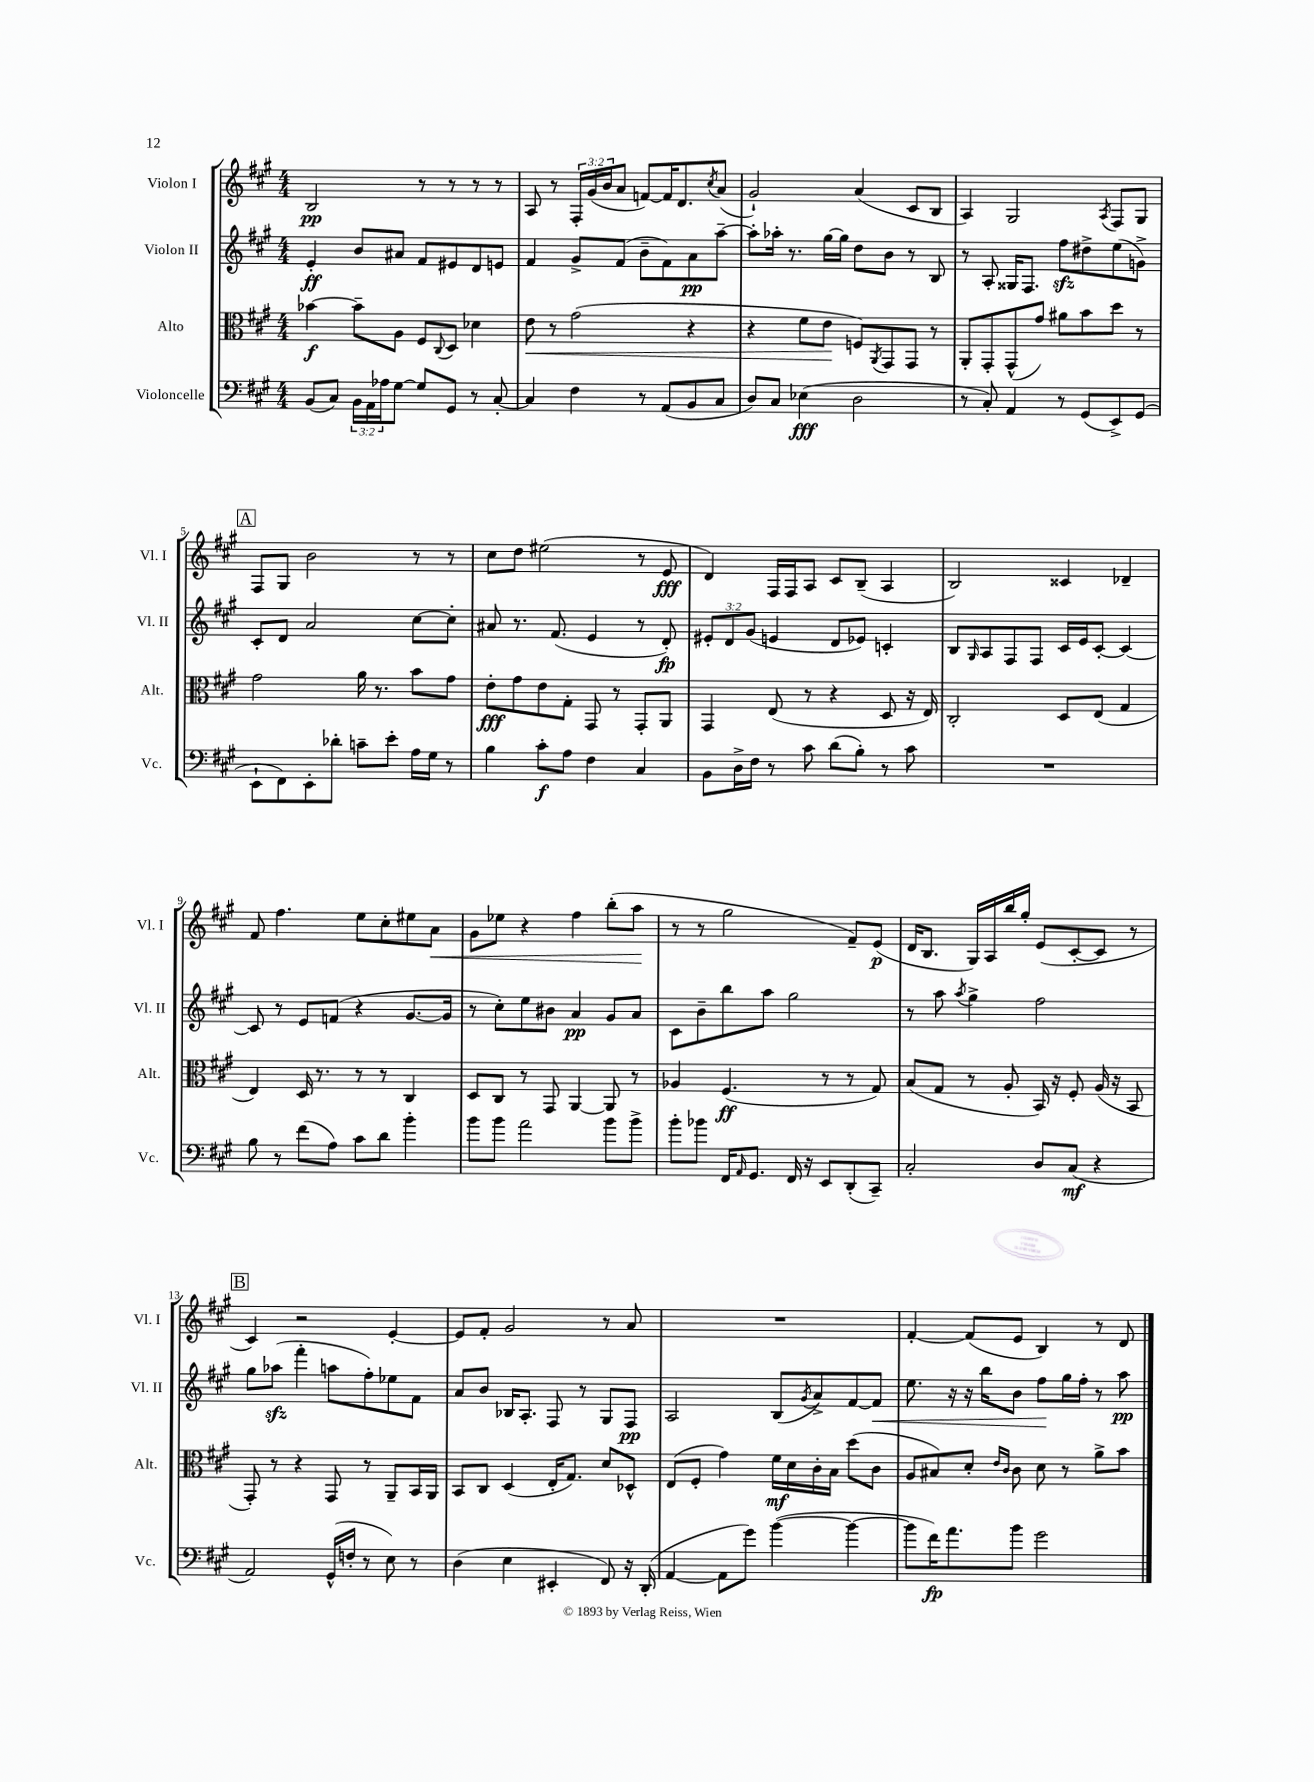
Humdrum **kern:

**kern	**kern	**kern	**kern
*staff4	*staff3	*staff2	*staff1
*clefF4	*clefC3	*clefG2	*clefG2
*k[f#c#g#]	*k[f#c#g#]	*k[f#c#g#]	*k[f#c#g#]
*M4/4	*M4/4	*M4/4	*M4/4
(8BB	[4b-	4e'	2B
8C#)	.	.	.
24BB	8b-~]	8b	.
24AA	.	.	.
24A-	.	.	.
[8G#	8A	8a#	.
8G#]	8F#	8f#	8r
.	8qqC#	.	.
8GG#	8D	8e#	8r
8r	4d-	8d	8r
[8C#'	.	8e	8r
=	=	=	=
4C#]	8e	4f#	8A
.	8r	.	8r
4F#	(2g#	8g#^	24F#'
.	.	.	(24g#
.	.	.	24b
.	.	(8f#	8a
8r	.	8b~	[8f)
(8AA	.	8f#)	16f]
.	.	.	8.d
8BB	4r	8a	.
.	.	.	8qcc#
8C#	.	[8aa~	(8a
=	=	=	=
8D)	4r	8aa']	2g#`)
8C#	.	16aa-'	.
.	.	8.r	.
(4E-	8f#	.	.
.	8e	[16gg#	.
.	.	16gg#]	.
2D	8F)	8dd	(4a
.	8qAA	.	.
.	8GG#	8b	.
.	8GG#	8r	8c#
.	8r	8B	8B
=	=	=	=
8r	8AA'	8r	4A)
8C#')	8GG#'	8A'	.
4AA	(8GG#^^	16G##	2G#
.	.	8.F#	.
.	8g#)	.	.
8r	8a#	8ff#	.
(8GG#	8b	8dd#^	.
.	.	.	8qA
8EE^)	8dd	(8ee	8F#
(8GG#	8r	8g^)	8G#
=	=	=	=
8EE`	2g#	8c#'	8F#
8FF#)	.	8d	8G#
8EE'	.	2a	2b
8d-'	.	.	.
8c~	16a	.	.
.	8.r	.	.
8e'	.	.	.
16A	8b	[8cc#	8r
16G#	.	.	.
8r	8g#	8cc#']	8r
=	=	=	=
4B	8e'	8a#	8cc#
.	8g#	8.r	8dd
8c#'	8e	.	(2ee#
.	.	(8.f#	.
8A	8G#'	.	.
4F#	8GG#	4e	.
.	8r	.	.
4C#	8GG#'	8r	8r
.	8AA	8d')	8e
=	=	=	=
8BB	4GG#	12e#'	4d)
.	.	12d	.
16D^	.	.	.
.	.	(12g#	.
16F#	.	.	.
8r	(8E	4e	16F#
.	.	.	16F#
8c#	8r	.	8A
(8d	4r	8d	8c#
8B')	.	8e-)	(8B~
8r	8D	4c'	4A
8c#	16r	.	.
.	16E)	.	.
=	=	=	=
1r	2C#'	8B	2B)
.	.	16qqG#	.
.	.	8A	.
.	.	8F#	.
.	.	8F#	.
.	8D	16c#	4c##
.	.	16e	.
.	(8E	[8c#'	.
.	4G#	4c#_	4d-~
=	=	=	=
8B	4E)	8c#]	8f#
8r	.	8r	4.ff#
(8f#	16D	8e	.
.	8.r	.	.
8A)	.	(8f	.
8c#	8r	4r	8ee
8d	8r	.	8cc#'
4b'	4C#	[8.g#	8ee#
.	.	.	8a
.	.	16g#]	.
=	=	=	=
8b	8D	8r	8g#
8b	8C#	8cc#')	8ee-
2a	8r	8ee	4r
.	8GG#	8b#	.
.	[4AA	4a	4ff#
8b	8AA]	8g#	(8bb'
8b^	8r	8a	8aa
=	=	=	=
8b'	4A-	8c#	8r
8b-	.	8b~	8r
16FF#	(4.F#	8bb	2gg#
16qqAA	.	.	.
8.GG#	.	.	.
.	.	8aa	.
16FF#	.	2gg#	.
16r	.	.	.
8EE	8r	.	.
(8DD'	8r	.	8f#~)
8CC#~)	8G#)	.	(8e
=	=	=	=
2C#'	(8B	8r	16d
.	.	.	8.B
.	8G#	8aa	.
.	.	8qaa	.
.	8r	4gg#^	16G#)
.	.	.	16A
.	8A'	.	16bb
.	.	.	16gg#'
8D	16BB)	2ff#	(8e
.	16r	.	.
(8C#	8F#'	.	[8c#'
4r	(16A	.	8c#]
.	16r	.	.
.	8BB	.	8r
=	=	=	=
2AA)	8GG#')	8gg#	4c#)
.	8r	(8aa-	.
.	4r	4fff#'	2r
(16GG#^^	8GG#	8aa	.
16F'	.	.	.
8r	8r	8ff#')	.
8E)	8AA~	8ee-	[4e'
8r	16BB	8f#	.
.	16AA	.	.
=	=	=	=
(4D	8BB	8a	8e]
.	8C#	8b	8f#'
4E	(4D	16B-	2g#
.	.	8.A'	.
4EE#'	16E'	8F#	.
.	8.G#)	.	.
.	.	8r	.
8FF#)	8d	8G#	8r
16r	8D-^^	8F#	8a
(16DD'	.	.	.
=	=	=	=
[4AA	(8E	2A	1r
.	8F#'	.	.
8AA]	4g#)	.	.
8g#)	.	.	.
([4b	16f#	(8B	.
.	16d	.	.
.	.	8qg#	.
.	16c#'	8a^)	.
.	16B	.	.
4b_	(8dd	[8f#	.
.	8c#	8f#]	.
=	=	=	=
8b]	8A	8.ee	[4f#'
16f#)	8B#)	.	.
8.a	.	16r	.
.	8d'	16r	(8f#]
.	.	16bb	.
.	16qqe	.	.
.	16qqc#	.	.
8b	8c#	8b	8e
2g#	8d	8ff#	4B)
.	8r	16gg#	.
.	.	16ff#'	.
.	8a^	8r	8r
.	8b	8aa	8d
==	==	==	==
*-	*-	*-	*-
